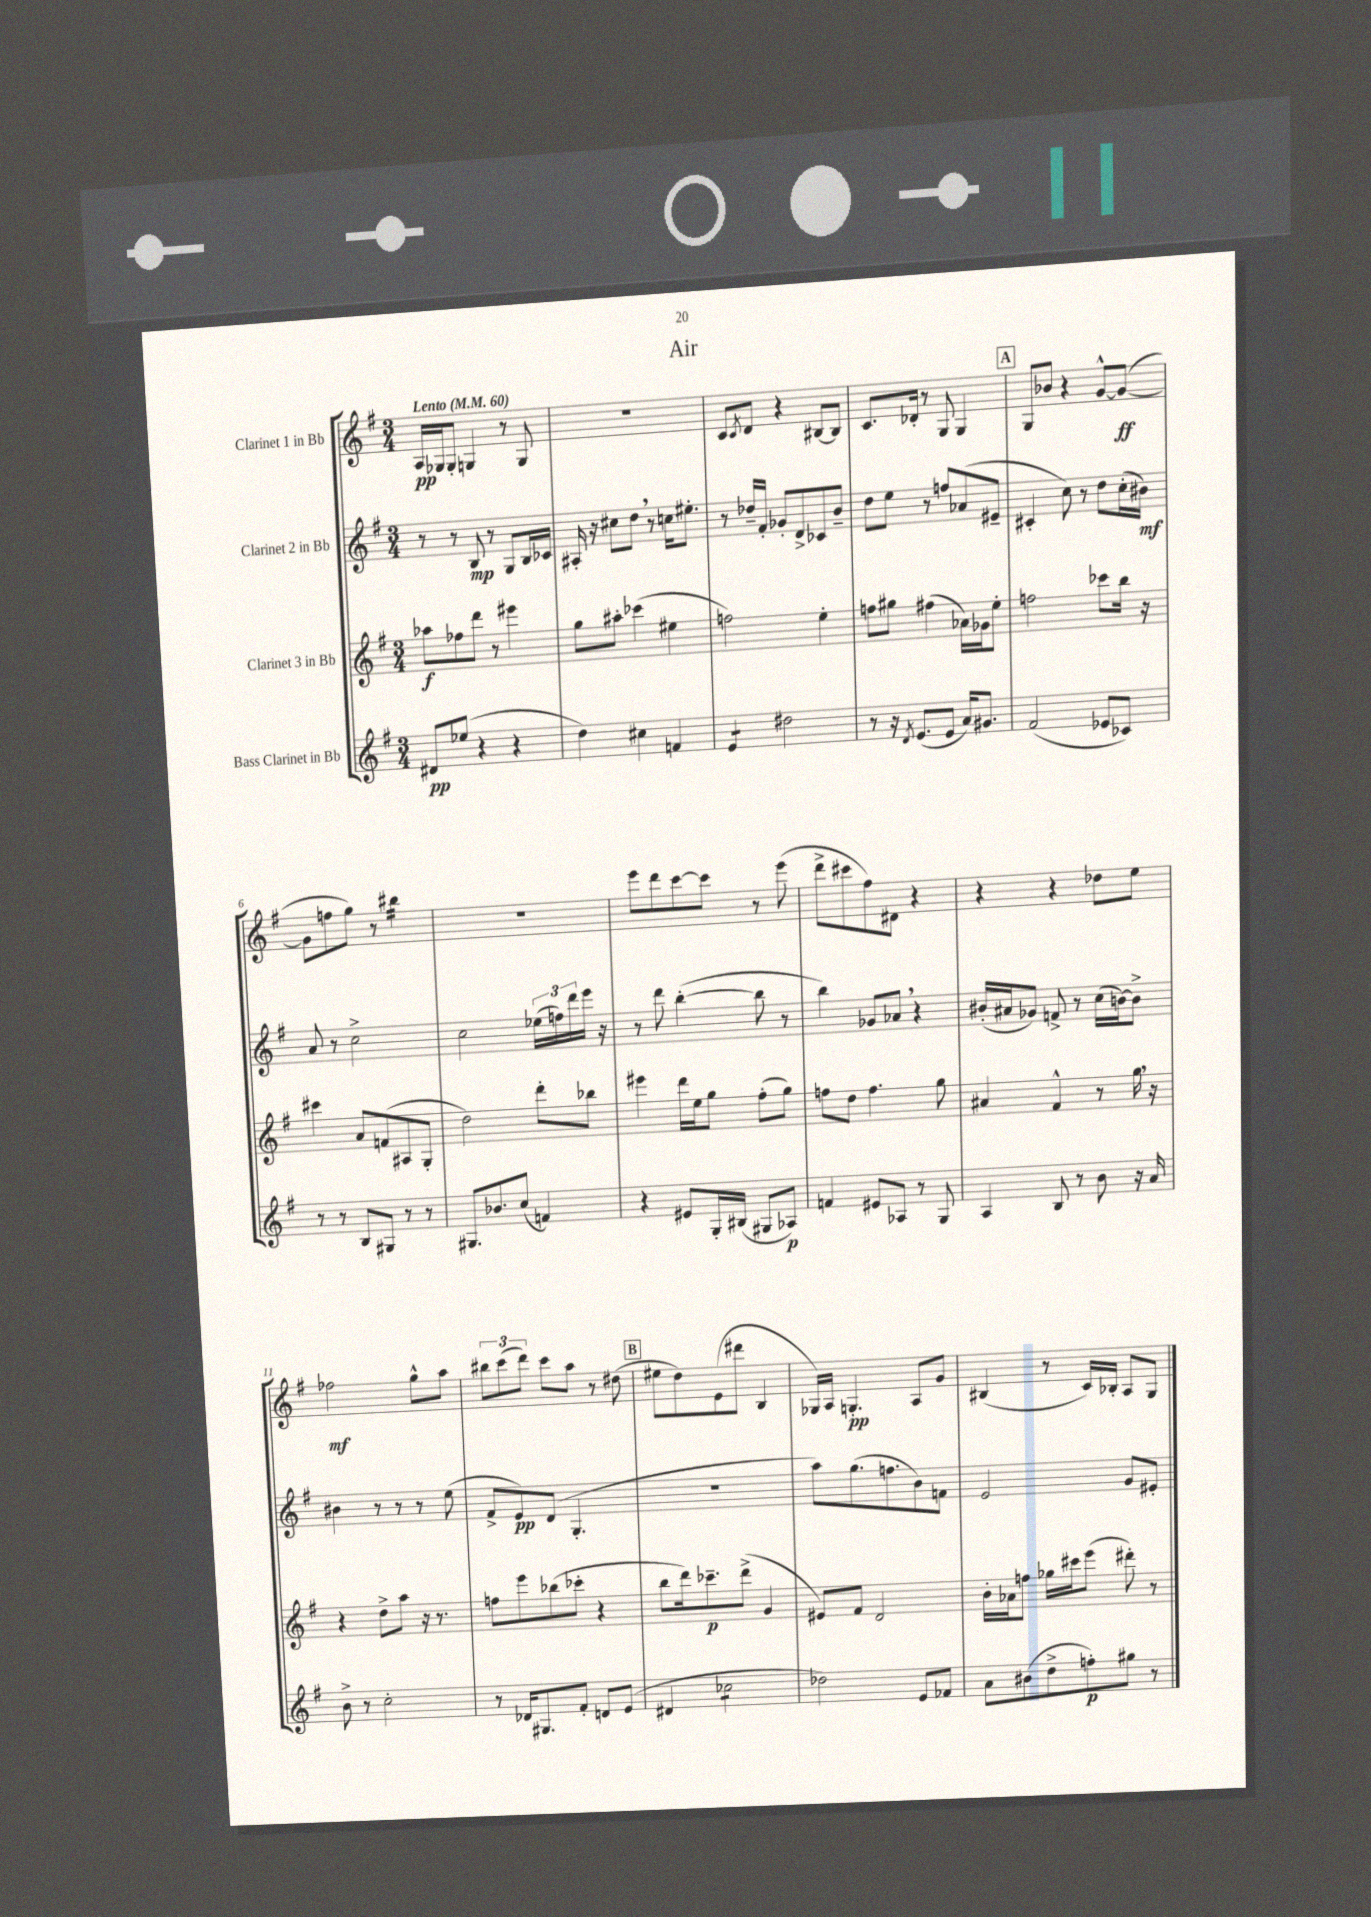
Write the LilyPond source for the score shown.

\header { title = "Air" }
<<
\new StaffGroup <<
\new Staff = "s0" \with { instrumentName = "Clarinet 1 in Bb" } {
    \clef treble \key g \major \numericTimeSignature \time 3/4 \tempo "Lento" 4 = 60
    a16\pp ges16 ges8-. g4 r8 g8 |
    r2. |
    c'8 \acciaccatura { c'8 } d'8 r4 bis8~ bis8 |
    c'8. des'16-. r8 g8 g4 |
    \mark \markup { \box "A" } g8 bes'8 r4 g'8~-^ g'8~\ff( |
    g'8 f''8 g''8) r8 bis''4:16 |
    R2. |
    e'''8 d'''8 c'''8~ c'''8 r8 e'''8( |
    d'''8-> cis'''8 fis''8) dis'8 r4 |
    r4 r4 des''8 e''8 |
    fes''2\mf g''8-^ a''8 |
    \tuplet 3/2 { bis''8 c'''8( d'''8) } c'''8 a''8 r8 dis''8( |
    \mark \markup { \box "B" } eis''8 d''8) e'8( dis'''8 b4 |
    ges16) a16 g4.-.\pp a8 g'8 |
    bis4( r8 c'16) bes16-. a8 g8 \bar "|." |
}
\new Staff = "s1" \with { instrumentName = "Clarinet 2 in Bb" } {
    \clef treble \key g \major \numericTimeSignature \time 3/4
    r8 r8 b8\mp r8 g8 b16 ces'16 |
    ais16-. r16 cis''8 d''8 \breathe r8 c''16 eis''8.-. |
    r8 des''16-- fis'16-. ges'8-. d'8-> ces'8 b'8-- |
    d''8 e''8 r8 f''8 aes'8( eis'8-- |
    \mark \markup { \box "A" } cis'4-. c''8) r8 d''8 c''16-.( bis'16\mf) |
    a'8 r8 c''2-> |
    c''2 \tuplet 3/2 { ees''16( f''16) d'''16 } e'''16 r16 |
    r8 d'''8 b''4~-.( b''8 r8 |
    b''4) ges'8 aes'8 \breathe r4 |
    bis'16-.( ais'16 ges'8) f'8-> r8 c''16( b'16~) b'8-> |
    bis'4 r8 r8 r8 e''8( |
    fis'8-> e'8\pp) d'8( g4.-. |
    \mark \markup { \box "B" } R2. |
    a''8) g''8.( f''8. b'8) f'8 |
    e'2 g'8 eis'8-. \bar "|." |
}
\new Staff = "s2" \with { instrumentName = "Clarinet 3 in Bb" } {
    \clef treble \key g \major \numericTimeSignature \time 3/4
    aes''8\f fes''8 d'''8 r8 eis'''4 |
    g''8 ais''8-. ces'''4( eis''4 |
    f''2) e''4-. |
    f''8 gis''8 fis''4( aes'16) ges'16 e''8-. |
    \mark \markup { \box "A" } f''2 ces'''8 b''16 r16 |
    cis'''4 a'8 f'8( ais8 g8-. |
    d''2) d'''8-. bes''8 |
    eis'''4 d'''16 e''16 g''8 fis''8-.( g''8) |
    f''8 d''8 f''4. g''8 |
    ais'4 fis'4-^ r8 g''16 \breathe r16 |
    r4 d''8-> a''8 r16 r8. |
    f''8 e'''8 bes''8( ces'''8-. r4 |
    \mark \markup { \box "B" } b''8 d'''16) ces'''8.--\p d'''8->( g'4 |
    eis'8) fis'8 d'2 |
    b'16-. aes'16 f''8 ges''16 cis'''16 e'''8( dis'''8-.) r8 \bar "|." |
}
\new Staff = "s3" \with { instrumentName = "Bass Clarinet in Bb" } {
    \clef treble \key g \major \numericTimeSignature \time 3/4
    dis'8\pp ees''8( r4 r4 |
    d''4) cis''4 f'4 |
    e'4:8 dis''2 |
    r8 r16 \acciaccatura { d'8 } e'8.( e'8 a'16) gis'8. |
    \mark \markup { \box "A" } fis'2( ees'8 ces'8) |
    r8 r8 b8 gis8 r8 r8 |
    gis8. bes'8. c''8( f'4) |
    r4 eis'8 g16-. bis16( gis8 aes8\p) |
    f'4 eis'8 aes8 r8 g8 |
    a4 b8 r8 b'8 r16 a'16 |
    b'8-> r8 c''2-. |
    r8 des'16 gis8. fis'8-. d'8 e'8( |
    \mark \markup { \box "B" } dis'4 ces''2:8 |
    des''2) e'8 fes'8 |
    a'8 bis'8( d''8-> f''8-.\p) gis''8 r8 \bar "|." |
}
>>
>>
